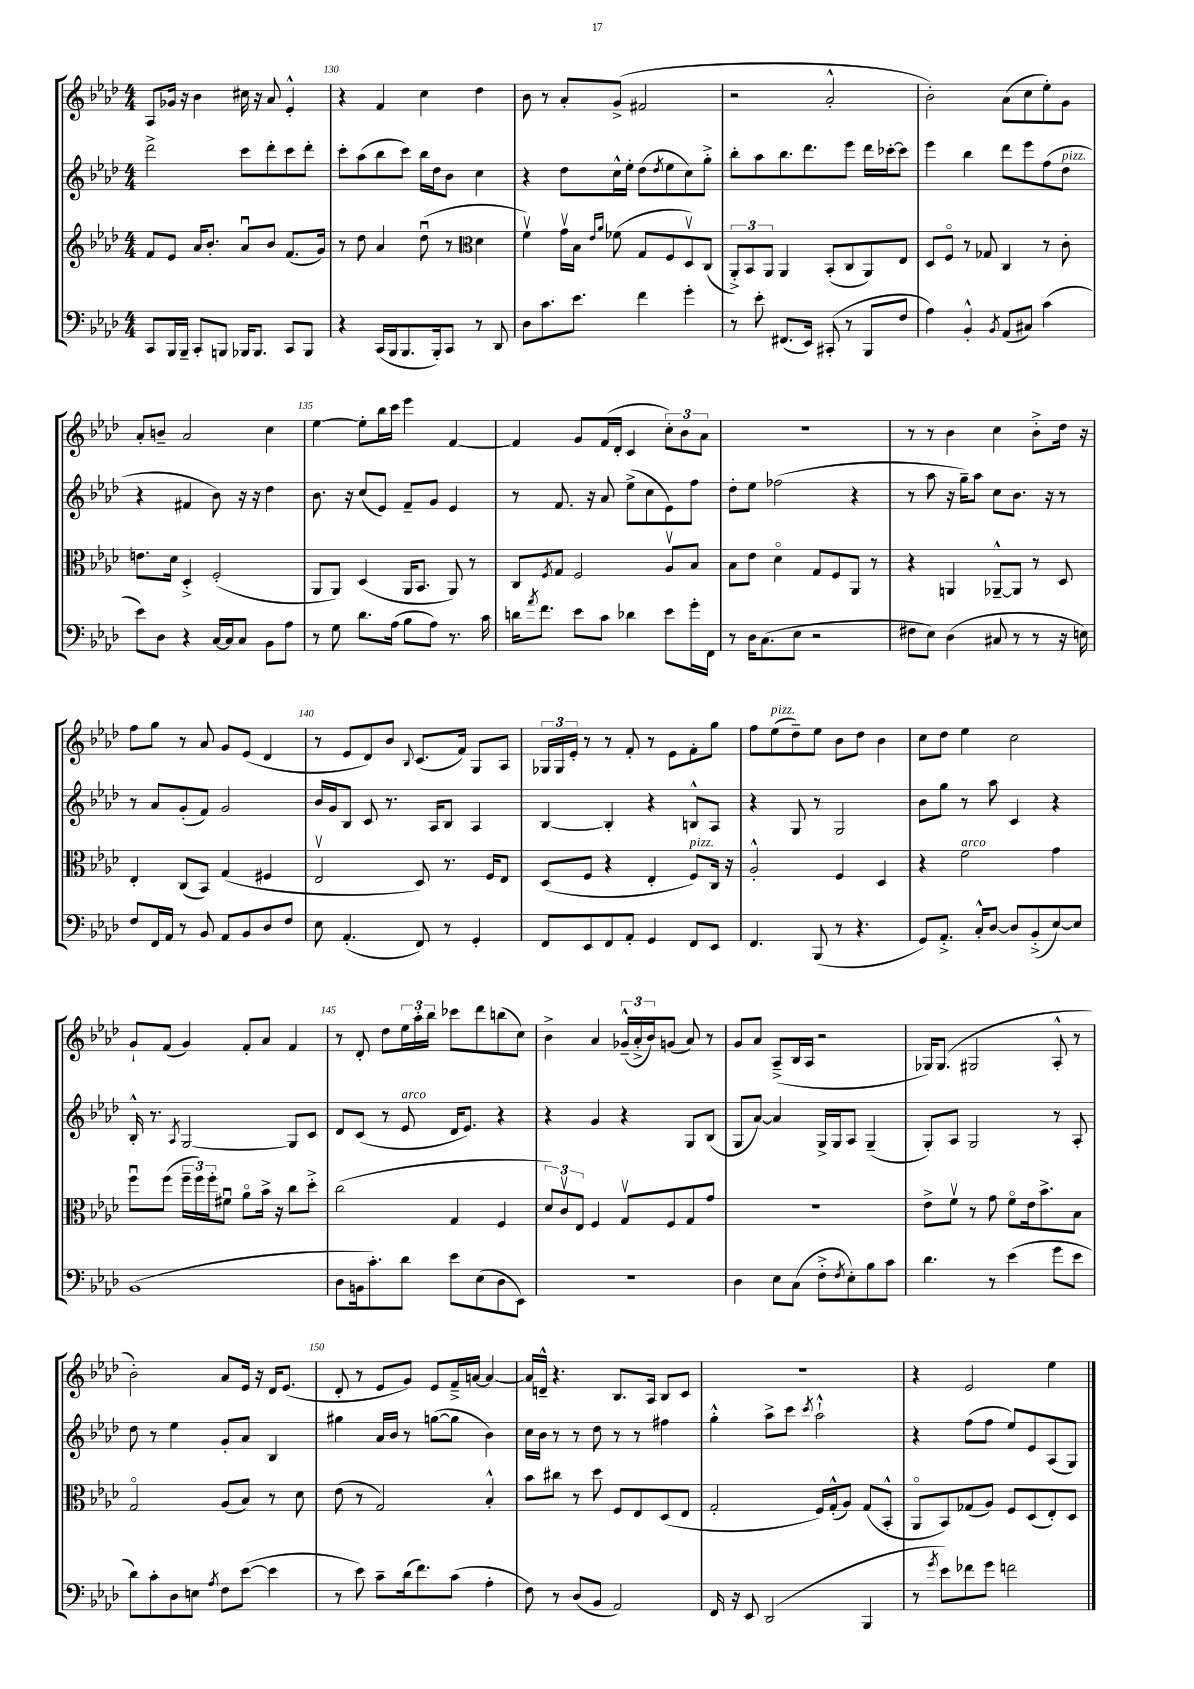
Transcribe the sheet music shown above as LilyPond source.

<<
\new StaffGroup <<
\new Staff = "s0" {
    \clef treble \key aes \major \numericTimeSignature \time 4/4
    aes8 ges'16 r16 bes'4 cis''16 r16 aes'8 ees'4-.-^ |
    r4 f'4 c''4 des''4 |
    bes'8 r8 aes'8-. g'8->( fis'2 |
    r2 aes'2-.-^ |
    bes'2-.) aes'8( c''8 ees''8-.) g'8 |
    aes'8-. b'8-- aes'2 c''4 |
    ees''4~ ees''8-. bes''16 c'''16 ees'''4 f'4~ |
    f'4 g'8 f'16( des'16-. c'4 \tuplet 3/2 { c''8-.) bes'8 aes'8 } |
    R1 |
    r8 r8 bes'4 c''4 bes'8-.-> des''16 r16 |
    f''8 g''8 r8 aes'8 g'8 ees'8( des'4 |
    r8 ees'8 des'8) bes'8 \appoggiatura { bes8 } c'8.( f'16) g8 aes8 |
    \tuplet 3/2 { ges16 ges16 ees'16-. } r8 r8 f'8-. r8 ees'8 f'8-. g''8 |
    f''8 ees''8^\markup { \italic "pizz." }( des''8--) ees''8 bes'8 des''8 bes'4 |
    c''8 des''8 ees''4 c''2 |
    g'8-! f'8( g'4) f'8-. aes'8 f'4 |
    r8 des'8-. des''8 \tuplet 3/2 { ees''16 aes''16-. bes''16 } ces'''8 des'''8 b''8( c''8) |
    bes'4-> aes'4 \tuplet 3/2 { ges'16---^( aes'16-.-> bes'16) } g'8( aes'8) r8 |
    g'8 aes'8 aes8--->( bes16 aes16 r2 |
    ges16) ges8.( gis2 aes8-.-^ r8 |
    bes'2-.) aes'8 ees'16 r16 des'16 ees'8.( |
    des'8-. r8 ees'8 g'8) ees'8 f'16---> a'16~ a'4~ |
    a'16 d'16---^ r4. bes8. aes16 bes8 c'8 |
    R1 |
    r4 ees'2 ees''4 \bar "|." |
}
\new Staff = "s1" {
    \clef treble \key aes \major \numericTimeSignature \time 4/4
    des'''2-> c'''8 des'''8-. c'''8 des'''8-. |
    c'''8-. aes''8( bes''8 c'''8) bes''16 des''16 bes'8 c''4 |
    r4 des''8 c''16-^ ees''16-. des''8( \acciaccatura { des''8 } ees''8 c''8) g''8-.-> |
    bes''8-. aes''8 bes''8. des'''8. ees'''8 des'''16 ces'''16~-. ces'''8 |
    ees'''4 bes''4 des'''8 ees'''8 f''8( des''8^\markup { \italic "pizz." } |
    r4 fis'4 bes'8) r16 r16 des''4 |
    bes'8. r16 c''8( ees'8) f'8-- g'8 ees'4 |
    r8 f'8. r16 aes'8 ees''8->( c''8 ees'8) f''8 |
    des''8-. ees''8 fes''2( r4 |
    r8 aes''8 r16 g''16--) aes''8 c''8 bes'8. r16 r8 |
    r8 aes'8 g'8-.( f'8) g'2 |
    bes'16 g'16 bes8 c'8 r8. aes16 bes8 aes4 |
    bes4~ bes4-. r4 b8-^ aes8 |
    r4 g8 r8 g2 |
    bes'8 g''8 r8 aes''8 c'4 r4 |
    bes16-.-^ r8. \acciaccatura { aes8 } g2~ g8 c'8 |
    des'8 c'8( r8 ees'8^\markup { \italic "arco" } des'16 ees'8.) r4 |
    r4 g'4 r4 g8 bes8( |
    g8 aes'8~) aes'4 g16-> g16 aes8 g4--( |
    g8-.) aes8 g2 r8 aes8-. |
    des''8 r8 ees''4 g'8-. aes'8 bes4 |
    gis''4 aes'16 bes'16 r8 g''8~( g''8 bes'4) |
    c''16 bes'16 r8 r8 des''8 r8 r8 fis''4 |
    g''4-.-^ aes''8-> c'''8 \acciaccatura { c'''8 } aes''2-!-^ |
    r4 f''8( f''8 ees''8) ees'8 aes8( g8) \bar "|." |
}
\new Staff = "s2" {
    \clef treble \key aes \major \numericTimeSignature \time 4/4
    f'8 ees'8 aes'16 bes'8.-. aes'8\downbow bes'8 f'8.( g'16) |
    r8 des''8 aes'4 des''8\downbow( r8 \clef alto des'4 |
    f'4\upbow) g'16\upbow bes16 \grace { ees'16 aes'16 } fes'8( g8 f8 des8\upbow) c8( |
    \tuplet 3/2 { aes,8-.->) bes,8 aes,8 } aes,4 bes,8-.( c8 aes,8) ees8 |
    des8 f8\flageolet r8 ges8 c4 r8 c'8-. |
    e'8. des'16 des4-.-> f2-.( |
    aes,8 aes,8) des4( aes,16 bes,8. aes,8) r8 |
    c8 \acciaccatura { f8 } g8 f2 aes8\upbow bes8 |
    bes8 ees'8 des'4\flageolet g8 f8 aes,8 r8 |
    r4 a,4 aes,8~---^ aes,8 r8 des8 |
    ees4-. c8( bes,8) g4( fis4 |
    ees2\upbow des8) r8. f16 ees8 |
    des8( f8 r4 ees4-. f8^\markup { \italic "pizz." }) c16 r16 |
    aes2-.-^ f4 des4 |
    r4 f'2^\markup { \italic "arco" } g'4 |
    f''8\downbow f''8( \tuplet 3/2 { f''16-- f''16) f''16-. } fis'8\downbow aes'8\flageolet bes'16-> r16 c''8 des''8-.-> |
    c''2( g4 f4 |
    \tuplet 3/2 { des'8) c'8\upbow ees8 } f4 g8\upbow f8 g8 g'8 |
    R1 |
    ees'8-> f'8\upbow r8 g'8 f'8\flageolet ees'16 bes'8.-> bes8 |
    g2\flageolet aes8( bes8) r8 des'8 |
    ees'8( r8 g2) bes4-.-^ |
    bes'8 cis''8 r8 des''8 f8 ees8 des8( ees8 |
    g2-. f16) g16-.-^( aes8) g8( bes,8-.-^ |
    aes,8\flageolet bes,8) ges8( aes8) f8 des8( ees8-.) des8 \bar "|." |
}
\new Staff = "s3" {
    \clef bass \key aes \major \numericTimeSignature \time 4/4
    c,8 bes,,16 bes,,16-- c,8-. b,,8 bes,,16 bes,,8. c,8 bes,,8 |
    r4 c,16( bes,,16 bes,,8. bes,,16-.) c,8 r8 des,8 |
    des8 c'8. ees'8. f'4 g'4-. |
    r8 ees'8-. fis,8.( ees,16) cis,8-.( r8 bes,,8 f8 |
    aes4) bes,4-.-^ \acciaccatura { bes,8 } aes,8( cis8) c'4( |
    ees'8) des8 r4 c16~ c16 c8 bes,8 aes8 |
    r8 g8 des'8. aes16( bes8 aes8) r8. c'16 |
    d'16 \acciaccatura { aes'8 } f'8. ees'8 c'8 des'4 ees'8 g'16-. f,16 |
    r8 des16 c8.( ees8 r2 |
    fis8 ees8) des4( cis8 r8 r8 r16 e16) |
    f8 f,16 aes,16 r8 bes,8 aes,8 bes,8 des8 f8 |
    ees8 aes,4.-.( f,8) r8 g,4-. |
    f,8 ees,8 f,8 aes,8-. g,4 f,8 ees,8 |
    f,4. bes,,8( r8 r4. |
    g,8) aes,8.-.-> c16-.-^ des8~ des8 bes,8-.->( ees8~) ees8 |
    bes,1( |
    des8 b,16 c'8.-.) des'8 ees'8 ees8( des8 ees,8) |
    R1 |
    des4 ees8 c8( f8-.-> \acciaccatura { f8 } ees8-.) bes8 c'8 |
    des'4. r8 ees'4( g'8 ees'8 |
    des'8) c'8-. des8 e8 \acciaccatura { aes8 } f8 ees'8~( ees'4 |
    r8 ees'8) c'8-- des'16( f'8.) c'8( aes4-. |
    f8) r8 des8( bes,8 aes,2) |
    f,16 r16 ees,8 des,2( bes,,4 |
    r8 \acciaccatura { g'8 } ees'8) fes'8 g'8 f'2 \bar "|." |
}
>>
>>
\layout { \context { \Score currentBarNumber = #129 \override BarNumber.break-visibility = ##(#f #t #t) barNumberVisibility = #(every-nth-bar-number-visible 5) } }
